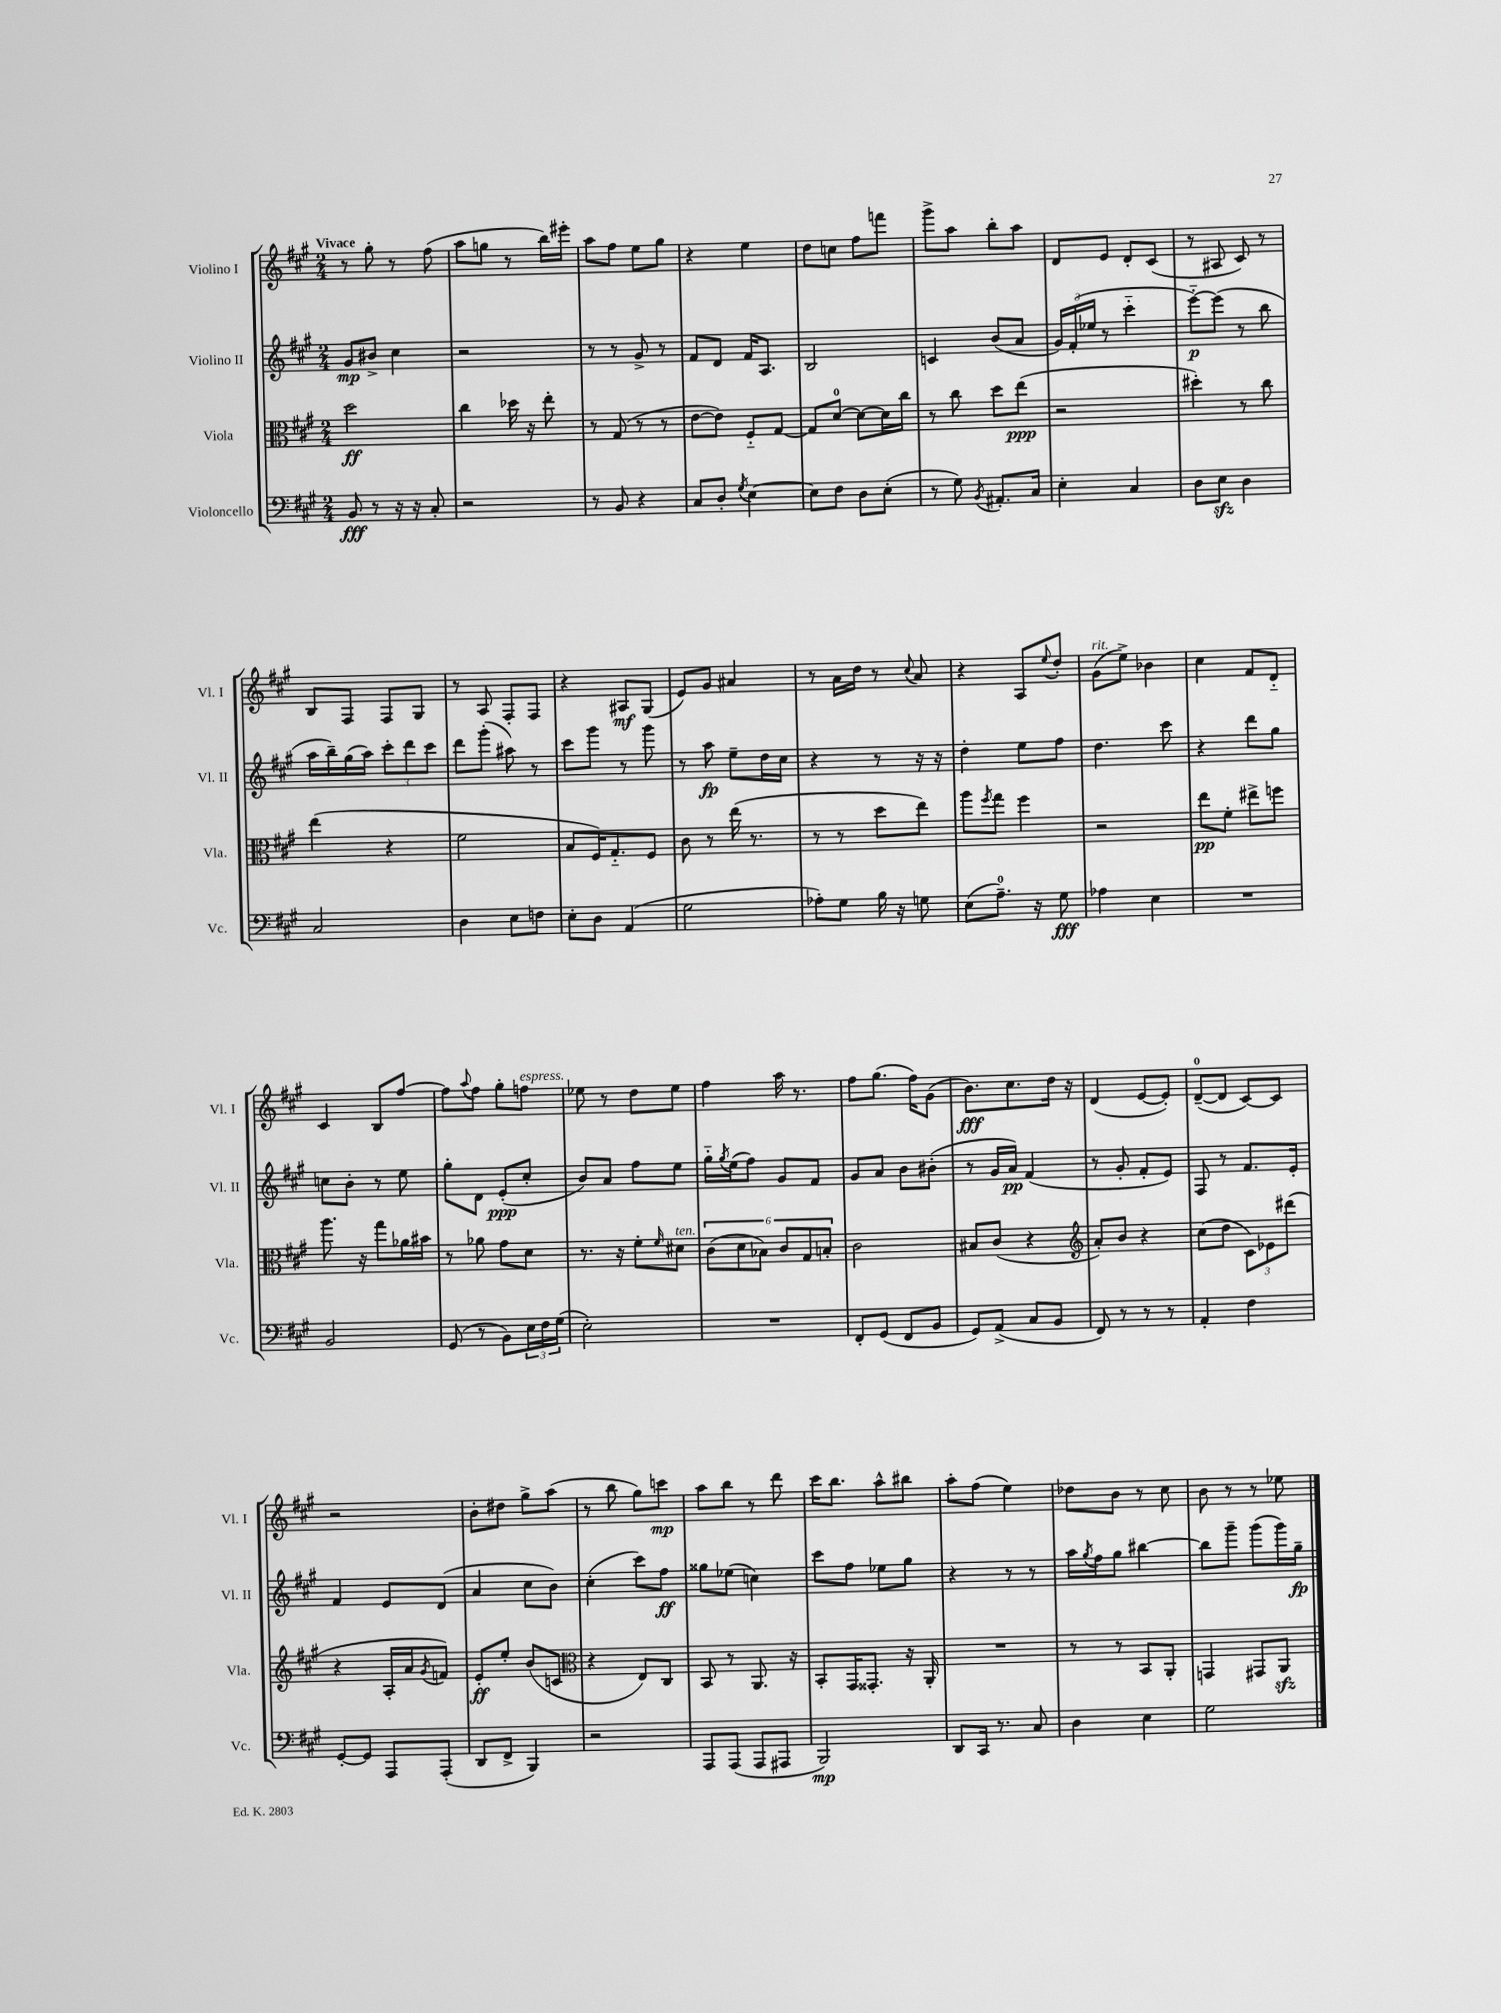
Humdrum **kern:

**kern	**kern	**kern	**kern
*staff4	*staff3	*staff2	*staff1
*clefF4	*clefC3	*clefG2	*clefG2
*k[f#c#g#]	*k[f#c#g#]	*k[f#c#g#]	*k[f#c#g#]
*M2/4	*M2/4	*M2/4	*M2/4
8BB	2dd	8g#	8r
8r	.	8b#^	8gg#'
16r	.	4cc#	8r
16r	.	.	.
8C#'	.	.	(8ff#
=	=	=	=
2r	4cc#	2r	8aa
.	.	.	8gg
.	16dd-	.	8r
.	16r	.	.
.	8ee'	.	16bb)
.	.	.	16eee#'
=	=	=	=
8r	8r	8r	8aa
8BB	(8G#	8r	8ff#
4r	8r	8g#^	8ee
.	8r	8r	8gg#
=	=	=	=
8C#	[8e	8f#	4r
8D'	8e])	8d	.
8qG#	.	.	.
[4E	8F#'~	16f#	4ee
.	.	8.A	.
.	[8G#	.	.
=	=	=	=
8E]	8G#]	2B	8dd
8F#	[8d	.	8cc
8D	8d_	.	8ff#
(8E'	16d]	.	8fff
.	16cc#	.	.
=	=	=	=
8r	8r	4c	8ggg#^
8G#)	8cc#	.	8aa
8qBB	.	.	.
8.AA#'	8dd	(8b	8bb'
.	(8ee	8a	8aa
16C#	.	.	.
=	=	=	=
4E'	2r	24g#)	8d
.	.	(24f#'	.
.	.	24ee-	.
.	.	8r	8e
4C#	.	4ccc#'~	8d'
.	.	.	(8c#
=	=	=	=
8D	4dd#')	[8eee'~)	8r
8E	.	(8eee]	8A#
4D	8r	8r	8c#)
.	8cc#	8bb	8r
=	=	=	=
2C#	(4ee	16aa	8B
.	.	16bb~)	.
.	.	(16gg#	8F#
.	.	16aa)	.
.	4r	12ccc#'	8F#
.	.	12ddd	.
.	.	.	8G#
.	.	12ccc#	.
=	=	=	=
4D	2f#	8ddd	8r
.	.	(8ggg#'	8A
8E	.	8aa#)	8F#'
8F	.	8r	8F#
=	=	=	=
8E'	8B	8ccc#	4r
8D	16F#)	8ggg#	.
.	8.G#'~	.	.
(4AA	.	8r	8A#
.	8F#	8ggg#	(8G#
=	=	=	=
2G#	8c#	8r	8e)
.	8r	8aa	8g#
.	(16ee	8ee~	4a#
.	8.r	.	.
.	.	16dd	.
.	.	16cc#	.
=	=	=	=
8A-')	8r	4r	8r
8G#	8r	.	16a
.	.	.	16dd
16B	8dd	8r	8r
16r	.	.	.
.	.	.	8qqcc#
8G	8ee)	16r	8a
.	.	16r	.
=	=	=	=
(8E	8aa	4dd'	4r
.	8qff#	.	.
8.A~)	8gg#	.	.
.	4ff#	8ee	8A
16r	.	.	.
.	.	.	8qqee
8G#	.	8ff#	8dd'
=	=	=	=
4A-	2r	4.dd	(8g#
.	.	.	8ee^)
4E	.	.	4b-
.	.	8ccc#	.
=	=	=	=
2r	8ee	4r	4cc#
.	8f#'	.	.
.	8ee#^	8ddd	8f#
.	8ff	8gg#	8d'~
=	=	=	=
2BB	8.aa	8cc	4c#
.	.	8b'	.
.	16r	.	.
.	8gg#	8r	8B
.	16a-	8ee	[8ff#
.	16b#	.	.
=	=	=	=
(8GG#	8r	8gg#'	8ff#]
.	.	.	8qqaa
8r	8a-	8d	8ff#
8BB)	8g#	(8e'	8gg#'
24E	8d	8cc#'	8ff
24F#	.	.	.
(24G#	.	.	.
=	=	=	=
2E')	8.r	8b)	8ee-
.	.	8a	8r
.	16r	.	.
.	8f#'	8ff#	8dd
.	16qqf#	.	.
.	8d#	8ee	8ee-
=	=	=	=
2r	(12c#	16gg#'~	4ff#
.	.	8qgg#	.
.	.	(16ee	.
.	12d	.	.
.	.	8ff#)	.
.	12B-)	.	.
.	12c#	8g#	16aa
.	.	.	8.r
.	12G#	.	.
.	.	8f#	.
.	12B'	.	.
=	=	=	=
8FF#'	2c#	8g#	8ff#
(8GG#	.	8a	(8.gg#
8FF#	.	8b	.
.	.	.	16ff#)
8BB	.	(8b#'	(8g#
=	=	=	=
8GG#)	8B#	8r	8.b)
(8AA^	(8c#	16g#	.
.	.	16a)	8.cc#
8C#	4r	(4f#	.
8BB	.	.	16dd
.	.	.	16r
=	=	=	=
*	*clefG2	*	*
8FF#)	8a')	8r	(4d
8r	8b	8g#'	.
8r	4r	8f#'	[8e
8r	.	8e)	8e'])
=	=	=	=
4AA'	(8cc#	8F#	([8d~
.	8dd	8r	8d]
4F#	12c#)	8.f#	[8c#)
.	12e-	.	.
.	.	.	8c#]
.	(12ddd#	.	.
.	.	16e'	.
=	=	=	=
[8GG#'	4r	4f#	2r
8GG#]	.	.	.
8AAA	16A'	8e	.
.	16a	.	.
.	8qg#	.	.
(8AAA'	8f)	(8d	.
=	=	=	=
8DD	8e'	4a	8b'
8FF#^	8ee'	.	8dd#
4BBB)	(8b	8cc#	8gg#^
.	8c	8b)	(8aa
=	=	=	=
*	*clefC3	*	*
2r	4r	(4cc#'	8r
.	.	.	8bb
.	8E)	8ccc#)	8gg#)
.	8C#	8ff#	8ccc
=	=	=	=
8AAA	8BB	8gg##	8aa
(8AAA	8r	(8ee-	8bb
8AAA	8.AA	4cc)	8r
8AAA#	.	.	8ddd
.	16r	.	.
=	=	=	=
2BBB)	8BB'	8ccc#	16ccc#
.	.	.	8.bb
.	16GG#	8ff#	.
.	8.GG##'	.	.
.	.	8ee-	8aa^^
.	16r	8gg#	8bb#
.	16AA'	.	.
=	=	=	=
8DD	2r	4r	8aa'
16CC#	.	.	(8ff#
8.r	.	.	.
.	.	8r	4ee)
8C#	.	8r	.
=	=	=	=
4D	8r	16aa	8dd-
.	.	8qgg#	.
.	.	16ff#	.
.	8r	8gg#	8b
4E	8BB	[4bb#	8r
.	8AA'	.	8cc#
=	=	=	=
2G#	4GG	8bb#]	8b
.	.	8ggg#~	8r
.	8GG#	(8ggg#	8r
.	8AA	16ggg#)	8ee-
.	.	16gg#~	.
==	==	==	==
*-	*-	*-	*-
